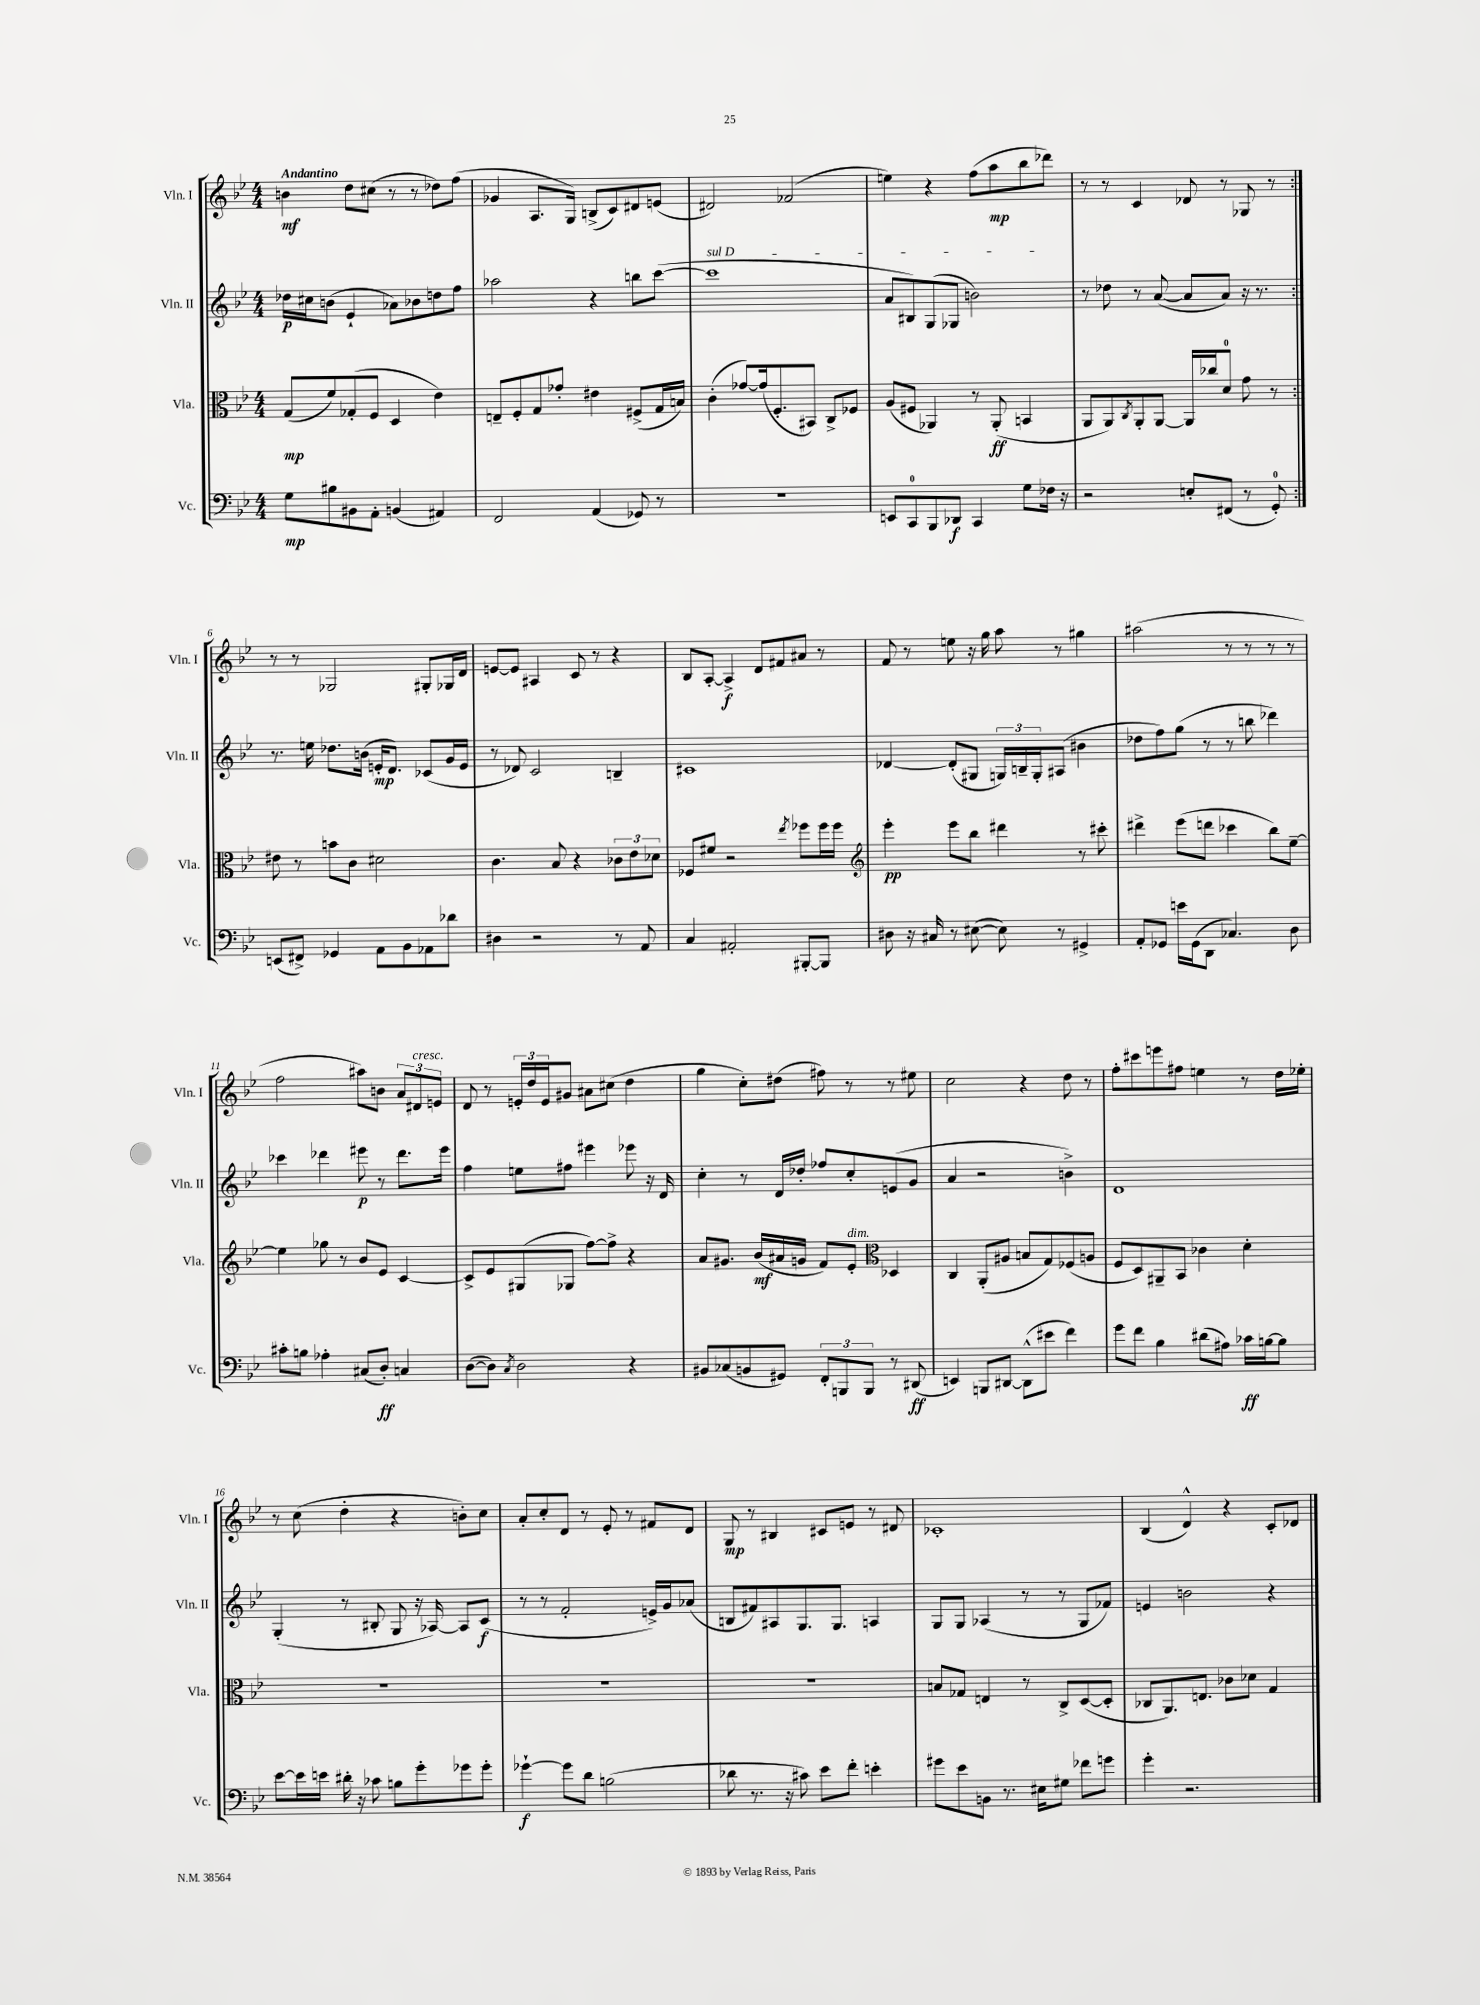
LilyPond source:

<<
\new StaffGroup <<
\new Staff = "s0" \with { instrumentName = "Vln. I" shortInstrumentName = "Vln. I" } {
    \clef treble \key bes \major \numericTimeSignature \time 4/4 \tempo "Andantino"
    \repeat volta 2 { b'4\mf d''8 cis''8( r8 r8 des''8) f''8( |
    ges'4 a8. g16) b8->( c'8) dis'8 e'8( |
    dis'2) fes'2( |
    e''4) r4 f''8( a''8\mp bes''8 des'''8) |
    r8 r8 c'4 des'8 r8 ges8 r8 | }
    r8 r8 ges2 gis8-. ges16 d'16 |
    e'8~ e'8 ais4 c'8 r8 r4 |
    bes8 a8~-. a4->\f d'8 fis'8 ais'8 r8 |
    f'8 r8 e''8 r16 g''16 a''8 r8 gis''4 |
    ais''2( r8 r8 r8 r8 |
    f''2 ais''8) b'8 \tuplet 3/2 { a'8 dis'8^\markup { \italic "cresc." } e'8 } |
    d'8 r8 \tuplet 3/2 { e'16-. d''16 e'16 } gis'8 ais'8 cis''8( d''4 |
    g''4 c''8-.) dis''8( fis''8) r8 r8 eis''8 |
    c''2 r4 d''8 r8 |
    f''8-. cis'''8 e'''8 fis''8 e''4 r8 d''16 ees''16-. |
    r8 c''8( d''4-. r4 b'8-.) c''8 |
    a'8-. c''8-. d'8 r8 ees'8-. r8 fis'8 d'8 |
    g8\mp r8 bis4 cis'8 e'8 r8 dis'8 |
    ces'1-. |
    bes4( d'4-^) r4 c'8-. des'8 \bar "|." |
}
\new Staff = "s1" \with { instrumentName = "Vln. II" shortInstrumentName = "Vln. II" } {
    \clef treble \key bes \major \numericTimeSignature \time 4/4
    \repeat volta 2 { des''16\p cis''16 b'8( ees'4-! aes'8) bes'8 d''8 f''8 |
    aes''2 r4 b''8 c'''8~( |
    \once \override TextSpanner.bound-details.left.text = \markup { \italic "sul D" } c'''1\startTextSpan |
    a'8 bis8) g8( ges8 b'2\stopTextSpan) |
    r8 des''8 r8 a'8~( a'8 a'8) r16 r8. | }
    r8. e''16 des''8. b'16( e'16-.\mp d'8.) ces'8( g'16 e'16 |
    r8 des'8) c'2 b4-- |
    cis'1 |
    des'4~ des'8-.( gis8 \tuplet 3/2 { g16) b16-- g16-. } ais8( bis'4 |
    des''8 f''8) g''8( r8 r8 b''8 des'''4) |
    ces'''4 des'''4 eis'''8\p r8 des'''8. eis'''16 |
    f''4 e''8 fis''8 eis'''4 ees'''8 r16 d'16 |
    c''4-. r8 d'16 des''16-. fes''8 c''8-. e'8( g'8 |
    a'4 r2 b'4->) |
    d'1 |
    g4-.( r8 bis8-. g8 r16 aes16~) aes8 c'8\f( |
    r8 r8 f'2-. e'16->) g'16 aes'8( |
    b8 fis'8) ais8 g8. g8. a4 |
    g8 g8 aes4( r8 r8 g8 fes'8) |
    e'4 b'2 r4 \bar "|." |
}
\new Staff = "s2" \with { instrumentName = "Vla." shortInstrumentName = "Vla." } {
    \clef alto \key bes \major \numericTimeSignature \time 4/4
    \repeat volta 2 { g8\mp( f'8) ges8-.( f8 d4 ees'4) |
    e8-- f8-. g8 ges'8-. eis'4 fis8->( g16 b16) |
    c'4-.( ges'8~) ges'16( f8.-. bis,8) c8-> fes8 |
    a8( fis8 aes,4) r8 aes,8-.\ff( b,4 |
    a,8 a,8) \acciaccatura { c8 } a,8-. a,8~ a,16 ces''16 d'8-0 g'8 r8 | }
    eis'8 r8 b'8 c'8 dis'2 |
    c'4. bes8 r4 \tuplet 3/2 { ces'8 ees'8 des'8 } |
    fes8 fis'8 r2 \acciaccatura { ees''8 } fes''8 fes''16 fes''16 |
    \clef treble ees'''4-.\pp ees'''8 bes''8 dis'''4 r8 cis'''8-. |
    dis'''4-> ees'''8( d'''8 ces'''4 bes''8) ees''8~-- |
    ees''4 ges''8 r8 bes'8 ees'8 c'4~ |
    c'8-> ees'8 gis8( ges8 f''8~) f''8-> r4 |
    a'8 gis'8. bes'16\mf( ais'16 g'16 f'8) ees'8-.^\markup { \italic "dim." } \clef alto des4 |
    c4 a,8-.( ais8 b8 g8) fes8( a8 |
    f8 d8) ais,8-- bes,8 ces'4 d'4-. |
    R1 |
    R1 |
    R1 |
    b8 ges8 e4 r8 c8-> d8~( d8-. |
    ces8 a,8.) e8. ces'8 des'8 g4 \bar "|." |
}
\new Staff = "s3" \with { instrumentName = "Vc." shortInstrumentName = "Vc." } {
    \clef bass \key bes \major \numericTimeSignature \time 4/4
    \repeat volta 2 { g8\mp bis8 bis,8 a,8-. b,4( ais,4) |
    f,2 a,4( ges,8) r8 |
    R1 |
    e,8 c,8-0 bes,,8 des,8\f c,4 g8 fes16 r16 |
    r2 e8-. fis,8( r8 g,8-0-.) | }
    e,8( fis,8->) ges,4 a,8 bes,8 aes,8 des'8 |
    dis4 r2 r8 a,8 |
    c4 ais,2-. bis,,8~-. bis,,8 |
    dis8 r16 cis16 r8 eis8~( eis8) r8 gis,4-> |
    a,8-. ges,8 e'16 ges,16( d,8 ces4.) d8 |
    cis'8-. b8 aes4-. cis8( d8-.\ff) c4 |
    d8~( d8) \acciaccatura { c8 } d2 r4 |
    bis,8 ces8( b,8 gis,8) \tuplet 3/2 { f,8-. b,,8 b,,8 } r8 dis,8\ff( |
    e,4) b,,8 dis,8~ dis,8-^( eis'8 f'4) |
    g'8 f'8 bes4 dis'8( ais8) ces'16\ff b16~ b8 |
    ees'8~ ees'16 e'16 dis'16-. r16 ces'8 b8 g'8-. ges'8 ges'8-. |
    ges'4~-!\f ges'8 d'8 b2( |
    des'8 r8. r16 cis'8) ees'8 f'8-. e'4-. |
    gis'8 ees'8 b,8 r8. eis16 gis8 fes'8 g'8 |
    g'4-. r2. \bar "|." |
}
>>
>>
